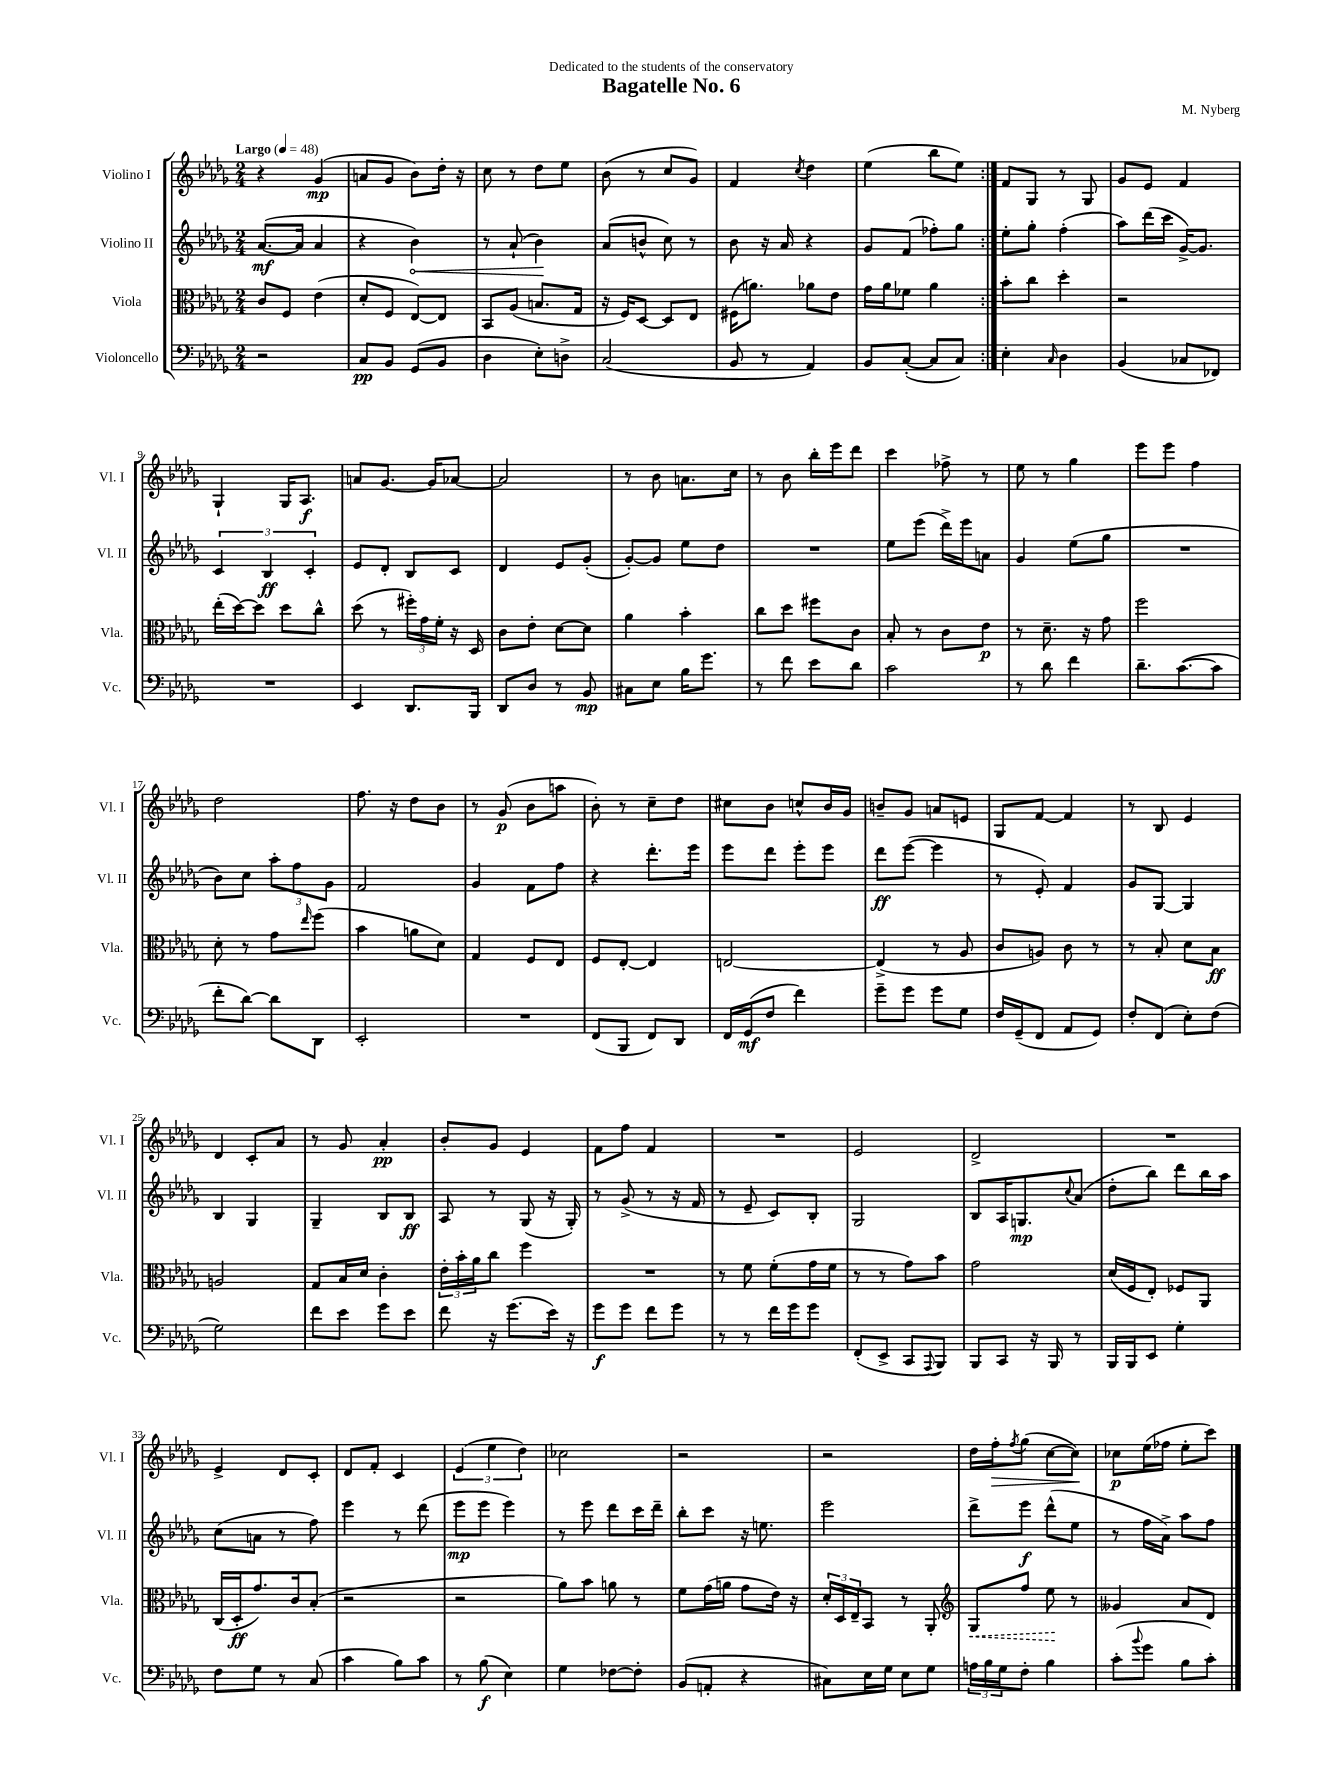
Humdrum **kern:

**kern	**dynam	**kern	**dynam	**kern	**dynam	**kern	**dynam
*part4	*part4	*part3	*part3	*part2	*part2	*part1	*part1
*staff4	*staff4	*staff3	*staff3	*staff2	*staff2	*staff1	*staff1
*I"Violoncello	*	*I"Viola	*	*I"Violino II	*	*I"Violino I	*
*I'Vc.	*	*I'Vla.	*	*I'Vl. II	*	*I'Vl. I	*
*clefF4	*	*clefC3	*	*clefG2	*	*clefG2	*
*k[b-e-a-d-g-]	*	*k[b-e-a-d-g-]	*	*k[b-e-a-d-g-]	*	*k[b-e-a-d-g-]	*
*M2/4	*	*M2/4	*	*M2/4	*	*M2/4	*
*MM48	*	*MM48	*	*MM48	*	*MM48	*
=1	=1	=1	=1	=1	=1	=1	=1
!	!	!	!	!	!	!LO:TX:a:B:t=Largo	!
2r	.	8c/L	.	([8.a-/L	mf	4r	.
.	.	8F/J	.	.	.	.	.
.	.	.	.	16a-/Jk]	.	.	.
.	.	(4e-\	.	4a-/	.	(4g-/	mp
=2	=2	=2	=2	=2	=2	=2	=2
8C/L	pp	8d-'/L	.	4r	.	8an/L	.
8BB-/J	.	8F/J	.	.	.	8g-/J	.
!	!	!	!	!	!LO:HP:b	!	!
(8GG-/L	.	[8E-/L)	.	4b-\)	<	8b-\L)	.
8BB-/J	.	8E-/J]	.	.	.	16dd-'\Jk	.
.	.	.	.	.	.	16r	.
=3	=3	=3	=3	=3	=3	=3	=3
4D-\	.	8BB-/L	.	8r	.	8cc\	.
.	.	(8A-/J	.	(8a-`/	.	8r	.
8E-'\L)	.	8.Bn/L	.	4b-\)	.	8dd-\L	.
8Dn^\J	.	.	.	.	.	8ee-\J	.
.	.	16G-/Jk	.	.	.	.	.
.	.	.	.	.	[	.	.
=4	=4	=4	=4	=4	=4	=4	=4
(2C/	.	16r	.	(8a-/L	.	(8b-\	.
.	.	16F/KL)	.	.	.	.	.
.	.	[8D-/J	.	8bn^^/J	.	8r	.
.	.	8D-/L]	.	8cc\)	.	8cc/L	.
.	.	8E-/J	.	8r	.	8g-/J)	.
=5	=5	=5	=5	=5	=5	=5	=5
8BB-/	.	(16F#X\KL	.	8b-\	.	4f/	.
.	.	8.an\J)	.	.	.	.	.
8r	.	.	.	16r	.	.	.
.	.	.	.	16a-/	.	.	.
.	.	.	.	.	.	8qcc/	.
4AA-/)	.	8a-X\L	.	4r	.	4dd-\	.
.	.	8e-\J	.	.	.	.	.
=6	=6	=6	=6	=6	=6	=6	=6
8BB-/L	.	16g-\LL	.	8g-/L	.	(4ee-\	.
.	.	16a-\J	.	.	.	.	.
([8C'/J	.	8f-X\J	.	(8f/J	.	.	.
8C/L]	.	4a-\	.	8ff-X'\L)	.	8bb-\L	.
8C/J)	.	.	.	8gg-\J	.	8ee-\J)	.
=7:|!	=7:|!	=7:|!	=7:|!	=7:|!	=7:|!	=7:|!	=7:|!
4E-'\	.	8b-'\L	.	8ee-'\L	.	8f/L	.
.	.	8cc\J	.	8gg-'\J	.	8G-/J	.
16qqC/	.	.	.	.	.	.	.
4D-\	.	4dd-'\	.	(4ff'\	.	8r	.
.	.	.	.	.	.	8G-/	.
=8	=8	=8	=8	=8	=8	=8	=8
(4BB-/	.	2r	.	8aa-\L)	.	8g-/L	.
.	.	.	.	(16ddd-\L	.	8e-/J	.
.	.	.	.	16ccc\JJ	.	.	.
8C-X/L	.	.	.	[16g-^/KL)	.	4f/	.
.	.	.	.	8.g-/J]	.	.	.
8FF-X/J)	.	.	.	.	.	.	.
!!LO:LB:g=z
=9	=9	=9	=9	=9	=9	=9	=9
2r	.	(16ee-'\LL	.	6c/	.	4G-`/	.
.	.	[16dd-\J)	.	.	.	.	.
.	.	8dd-\J]	.	.	.	.	.
.	.	.	.	6B-/	ff	.	.
.	.	8dd-\L	.	.	.	16G-/KL	.
.	.	.	.	.	.	8.A-/J	f
.	.	.	.	6c'/	.	.	.
.	.	8cc^^\J	.	.	.	.	.
=10	=10	=10	=10	=10	=10	=10	=10
4EE-/	.	(8dd-\	.	8e-/L	.	8an/L	.
.	.	8r	.	8d-'/J	.	[8.g-/J	.
8.DD-/L	.	24ff#X'\LL)	.	8B-/L	.	.	.
.	.	24g-\	.	.	.	.	.
.	.	.	.	.	.	16g-/KL]	.
.	.	24f'\JJ	.	.	.	.	.
.	.	16r	.	8c/J	.	[8a-X/J	.
16BBB-/Jk	.	16D-/	.	.	.	.	.
=11	=11	=11	=11	=11	=11	=11	=11
8DD-/L	.	8c\L	.	4d-/	.	2a-/]	.
8D-/J	.	8e-'\J	.	.	.	.	.
8r	.	[8d-\L	.	8e-/L	.	.	.
8BB-/	mp	8d-\J]	.	(8g-'/J	.	.	.
=12	=12	=12	=12	=12	=12	=12	=12
8C#X\L	.	4a-\	.	[8g-'/L)	.	8r	.
8E-\J	.	.	.	8g-/J]	.	8b-\	.
16B-\KL	.	4b-'\	.	8ee-\L	.	8.an\L	.
8.g-\J	.	.	.	.	.	.	.
.	.	.	.	8dd-\J	.	.	.
.	.	.	.	.	.	16cc\Jk	.
=13	=13	=13	=13	=13	=13	=13	=13
8r	.	8cc\L	.	2r	.	8r	.
8f\	.	8dd-\J	.	.	.	8b-\	.
8e-\L	.	8ff#X\L	.	.	.	16bb-'\LL	.
.	.	.	.	.	.	16eee-\J	.
8d-\J	.	8c\J	.	.	.	8ddd-\J	.
=14	=14	=14	=14	=14	=14	=14	=14
2c\	.	8B-'/	.	8ee-\L	.	4ccc\	.
.	.	8r	.	(8eee-\J	.	.	.
.	.	8c\L	.	16ddd-^\LL)	.	8ff-X^\	.
.	.	.	.	16eee-\J	.	.	.
.	.	8e-\J	p	8an\J	.	8r	.
=15	=15	=15	=15	=15	=15	=15	=15
8r	.	8r	.	4g-/	.	8ee-\	.
8d-\	.	8.d-~\	.	.	.	8r	.
4f\	.	.	.	(8ee-\L	.	4gg-\	.
.	.	16r	.	.	.	.	.
.	.	8g-\	.	8gg-\J	.	.	.
=16	=16	=16	=16	=16	=16	=16	=16
8.d-~\L	.	2ff\	.	2r	.	8eee-\L	.
.	.	.	.	.	.	8eee-\J	.
([8.c\	.	.	.	.	.	.	.
.	.	.	.	.	.	4ff\	.
8c\J]	.	.	.	.	.	.	.
!!LO:LB:g=z
=17	=17	=17	=17	=17	=17	=17	=17
8f'\L	.	8d-'\	.	8b-\L)	.	2dd-\	.
[8d-\J)	.	8r	.	8cc\J	.	.	.
8d-\L]	.	8g-\L	.	12aa-'\L	.	.	.
.	.	.	.	12ff\	.	.	.
.	.	16qqee-/	.	.	.	.	.
8DD-\J	.	(8ff\J	.	.	.	.	.
.	.	.	.	12g-\J	.	.	.
=18	=18	=18	=18	=18	=18	=18	=18
2EE-'/	.	4b-\	.	2f/	.	8.ff\	.
.	.	.	.	.	.	16r	.
.	.	8an\L	.	.	.	8dd-\L	.
.	.	8d-\J)	.	.	.	8b-\J	.
=19	=19	=19	=19	=19	=19	=19	=19
2r	.	4G-/	.	4g-/	.	8r	.
.	.	.	.	.	.	(8g-/	p
.	.	8F/L	.	8f\L	.	8b-\L	.
.	.	8E-/J	.	8ff\J	.	8aan\J	.
=20	=20	=20	=20	=20	=20	=20	=20
(8FF/L	.	8F/L	.	4r	.	8b-'\)	.
8BBB-/J	.	[8E-'/J	.	.	.	8r	.
8FF/L)	.	4E-/]	.	8.ddd-'\L	.	8cc~\L	.
8DD-/J	.	.	.	.	.	8dd-\J	.
.	.	.	.	16eee-\Jk	.	.	.
=21	=21	=21	=21	=21	=21	=21	=21
16FF/LL	.	[2En/	.	8eee-\L	.	8cc#X\L	.
(16GG-/J	mf	.	.	.	.	.	.
8F/J	.	.	.	8ddd-\J	.	8b-\J	.
4f\)	.	.	.	8eee-'\L	.	8ccn^^/L	.
.	.	.	.	8eee-\J	.	16b-/L	.
.	.	.	.	.	.	16g-/JJ	.
=22	=22	=22	=22	=22	=22	=22	=22
8g-~\L	.	(4E^/]	.	8ddd-\L	ff	8bn~/L	.
8g-\J	.	.	.	([8eee-\J	.	8g-/J	.
8g-\L	.	8r	.	4eee-\]	.	8an/L	.
8G-\J	.	8A-/	.	.	.	8en/J	.
=23	=23	=23	=23	=23	=23	=23	=23
16F/LL	.	8c/L	.	8r	.	8G-/L	.
(16GG-~/J	.	.	.	.	.	.	.
8FF/J	.	8An/J)	.	8e-'/)	.	[8f/J	.
8AA-/L	.	8c\	.	4f/	.	4f/]	.
8GG-/J)	.	8r	.	.	.	.	.
=24	=24	=24	=24	=24	=24	=24	=24
8F'/L	.	8r	.	8g-/L	.	8r	.
(8FF/J	.	8B-'/	.	[8G-/J	.	8B-/	.
8E-'\L)	.	8d-\L	.	4G-/]	.	4e-/	.
(8F\J	.	8B-\J	ff	.	.	.	.
!!LO:LB:g=z
=25	=25	=25	=25	=25	=25	=25	=25
2G-\)	.	2An/	.	4B-/	.	4d-/	.
.	.	.	.	4G-/	.	8c'/L	.
.	.	.	.	.	.	8a-/J	.
=26	=26	=26	=26	=26	=26	=26	=26
8f\L	.	8G-/L	.	4G-~/	.	8r	.
8e-\J	.	16B-/L	.	.	.	8g-/	.
.	.	16d-/JJ	.	.	.	.	.
8g-\L	.	4c'\	.	8B-/L	.	4a-'/	pp
8e-\J	.	.	.	8B-/J	ff	.	.
=27	=27	=27	=27	=27	=27	=27	=27
8f\	.	24e-'\LL	.	8A-/	.	8b-'/L	.
.	.	24b-'\	.	.	.	.	.
.	.	24a-\J	.	.	.	.	.
16r	.	8cc\J	.	8r	.	8g-/J	.
(8.g-\L	.	.	.	.	.	.	.
.	.	4ff\	.	(8G-/	.	4e-/	.
16e-\Jk)	.	.	.	16r	.	.	.
16r	.	.	.	16G-'/)	.	.	.
=28	=28	=28	=28	=28	=28	=28	=28
8g-\L	f	2r	.	8r	.	8f\L	.
8g-\J	.	.	.	(8g-^/	.	8ff\J	.
8f\L	.	.	.	8r	.	4f/	.
8g-\J	.	.	.	16r	.	.	.
.	.	.	.	16f/	.	.	.
=29	=29	=29	=29	=29	=29	=29	=29
8r	.	8r	.	8r	.	2r	.
8r	.	8f\	.	8e-~/	.	.	.
16f\LL	.	(8f'\L	.	8c/L)	.	.	.
16g-\J	.	.	.	.	.	.	.
8g-\J	.	16g-\L	.	8B-'/J	.	.	.
.	.	16f\JJ	.	.	.	.	.
=30	=30	=30	=30	=30	=30	=30	=30
(8FF'/L	.	8r	.	2G-/	.	2e-/	.
8EE-^/J	.	8r	.	.	.	.	.
8CC/L	.	8g-\L)	.	.	.	.	.
8qqAAA-/	.	.	.	.	.	.	.
8BBB-/J)	.	8b-\J	.	.	.	.	.
=31	=31	=31	=31	=31	=31	=31	=31
8BBB-/L	.	2g-\	.	8B-/L	.	2d-^/	.
8CC/J	.	.	.	16A-/K	.	.	.
.	.	.	.	8.Gn/	mp	.	.
16r	.	.	.	.	.	.	.
16BBB-/	.	.	.	.	.	.	.
.	.	.	.	8qqcc/	.	.	.
8r	.	.	.	(8a-/J	.	.	.
=32	=32	=32	=32	=32	=32	=32	=32
16BBB-/LL	.	(16d-/LL	.	8dd-'\L	.	2r	.
16BBB-/J	.	16F/J	.	.	.	.	.
8EE-/J	.	8E-'/J)	.	8bb-\J)	.	.	.
4G-'\	.	8F-X/L	.	8ddd-\L	.	.	.
.	.	8AA-/J	.	16bb-\L	.	.	.
.	.	.	.	16aa-\JJ	.	.	.
!!LO:LB:g=z
=33	=33	=33	=33	=33	=33	=33	=33
8F\L	.	(16C/LL	.	(8cc\L	.	4e-^/	.
.	.	16D-'/J	ff	.	.	.	.
8G-\J	.	8.g-/)	.	8an\J	.	.	.
8r	.	.	.	8r	.	8d-/L	.
.	.	16c/k	.	.	.	.	.
(8C/	.	(8B-'/J	.	8ff\)	.	8c'/J	.
=34	=34	=34	=34	=34	=34	=34	=34
4c\	.	2r	.	4eee-\	.	8d-/L	.
.	.	.	.	.	.	8f'/J	.
8B-\L)	.	.	.	8r	.	4c/	.
8c\J	.	.	.	(8ddd-\	.	.	.
=35	=35	=35	=35	=35	=35	=35	=35
8r	.	2r	.	8eee-\L	mp	(6e-/	.
(8B-\	f	.	.	8eee-\J	.	.	.
.	.	.	.	.	.	6ee-\	.
4E-\)	.	.	.	4eee-\)	.	.	.
.	.	.	.	.	.	6dd-\)	.
=36	=36	=36	=36	=36	=36	=36	=36
4G-\	.	8a-\L)	.	8r	.	2cc-X\	.
.	.	8b-\J	.	8eee-\	.	.	.
[8F-X\L	.	8an\	.	8ddd-\L	.	.	.
8F-'\J]	.	8r	.	16ccc\L	.	.	.
.	.	.	.	16ddd-~\JJ	.	.	.
=37	=37	=37	=37	=37	=37	=37	=37
(8BB-/L	.	8f\L	.	8bb-'\L	.	2r	.
8AAn'/J	.	(16g-\L	.	8ccc\J	.	.	.
.	.	16an\JJ	.	.	.	.	.
4r	.	8g-\L	.	16r	.	.	.
.	.	.	.	8.een\	.	.	.
.	.	16e-\Jk)	.	.	.	.	.
.	.	16r	.	.	.	.	.
=38	=38	=38	=38	=38	=38	=38	=38
8C#X\L)	.	24d-'/LL	.	2eee-\	.	2r	.
.	.	24D-/	.	.	.	.	.
.	.	24E-~/J	.	.	.	.	.
16E-\L	.	8BB-/J	.	.	.	.	.
16G-\JJ	.	.	.	.	.	.	.
8E-\L	.	8r	.	.	.	.	.
8G-\J	.	8AA-'/	.	.	.	.	.
=39	=39	=39	=39	=39	=39	=39	=39
*	*	*clefG2	*	*	*	*	*
!	!	!	!LO:HP:b	!	!	!	!
24An\LL	.	8G-/L	<	8ddd-^\L	.	16dd-\LL	.
24B-\	.	.	.	.	.	.	.
!	!	!	!	!	!	!	!LO:HP:b
.	.	.	.	.	.	16ff'\J	>
24G-\J	.	.	.	.	.	.	.
.	.	.	.	.	.	8qff/	.
8F'\J	.	8ff/J	.	8eee-\J	f	(8gg-\J	.
4B-\	.	8ee-\	.	(8ddd-^^\L	.	[8cc\L	.
.	.	8r	[	8ee-\J	.	8cc\J])	.
.	.	.	.	.	.	.	]
=40	=40	=40	=40	=40	=40	=40	=40
(8c'\L	.	4g--X/	.	8r	.	8cc-X\L	p
8qqb-/	.	.	.	.	.	.	.
8g-\J	.	.	.	16ff\LL	.	(16ee-\L	.
.	.	.	.	16a-^\JJ)	.	16ff-X\JJ	.
8B-\L	.	8a-/L	.	8aa-\L	.	8ee-'\L	.
8c'\J)	.	8d-/J	.	8ff\J	.	8ccc\J)	.
==	==	==	==	==	==	==	==
*-	*-	*-	*-	*-	*-	*-	*-
